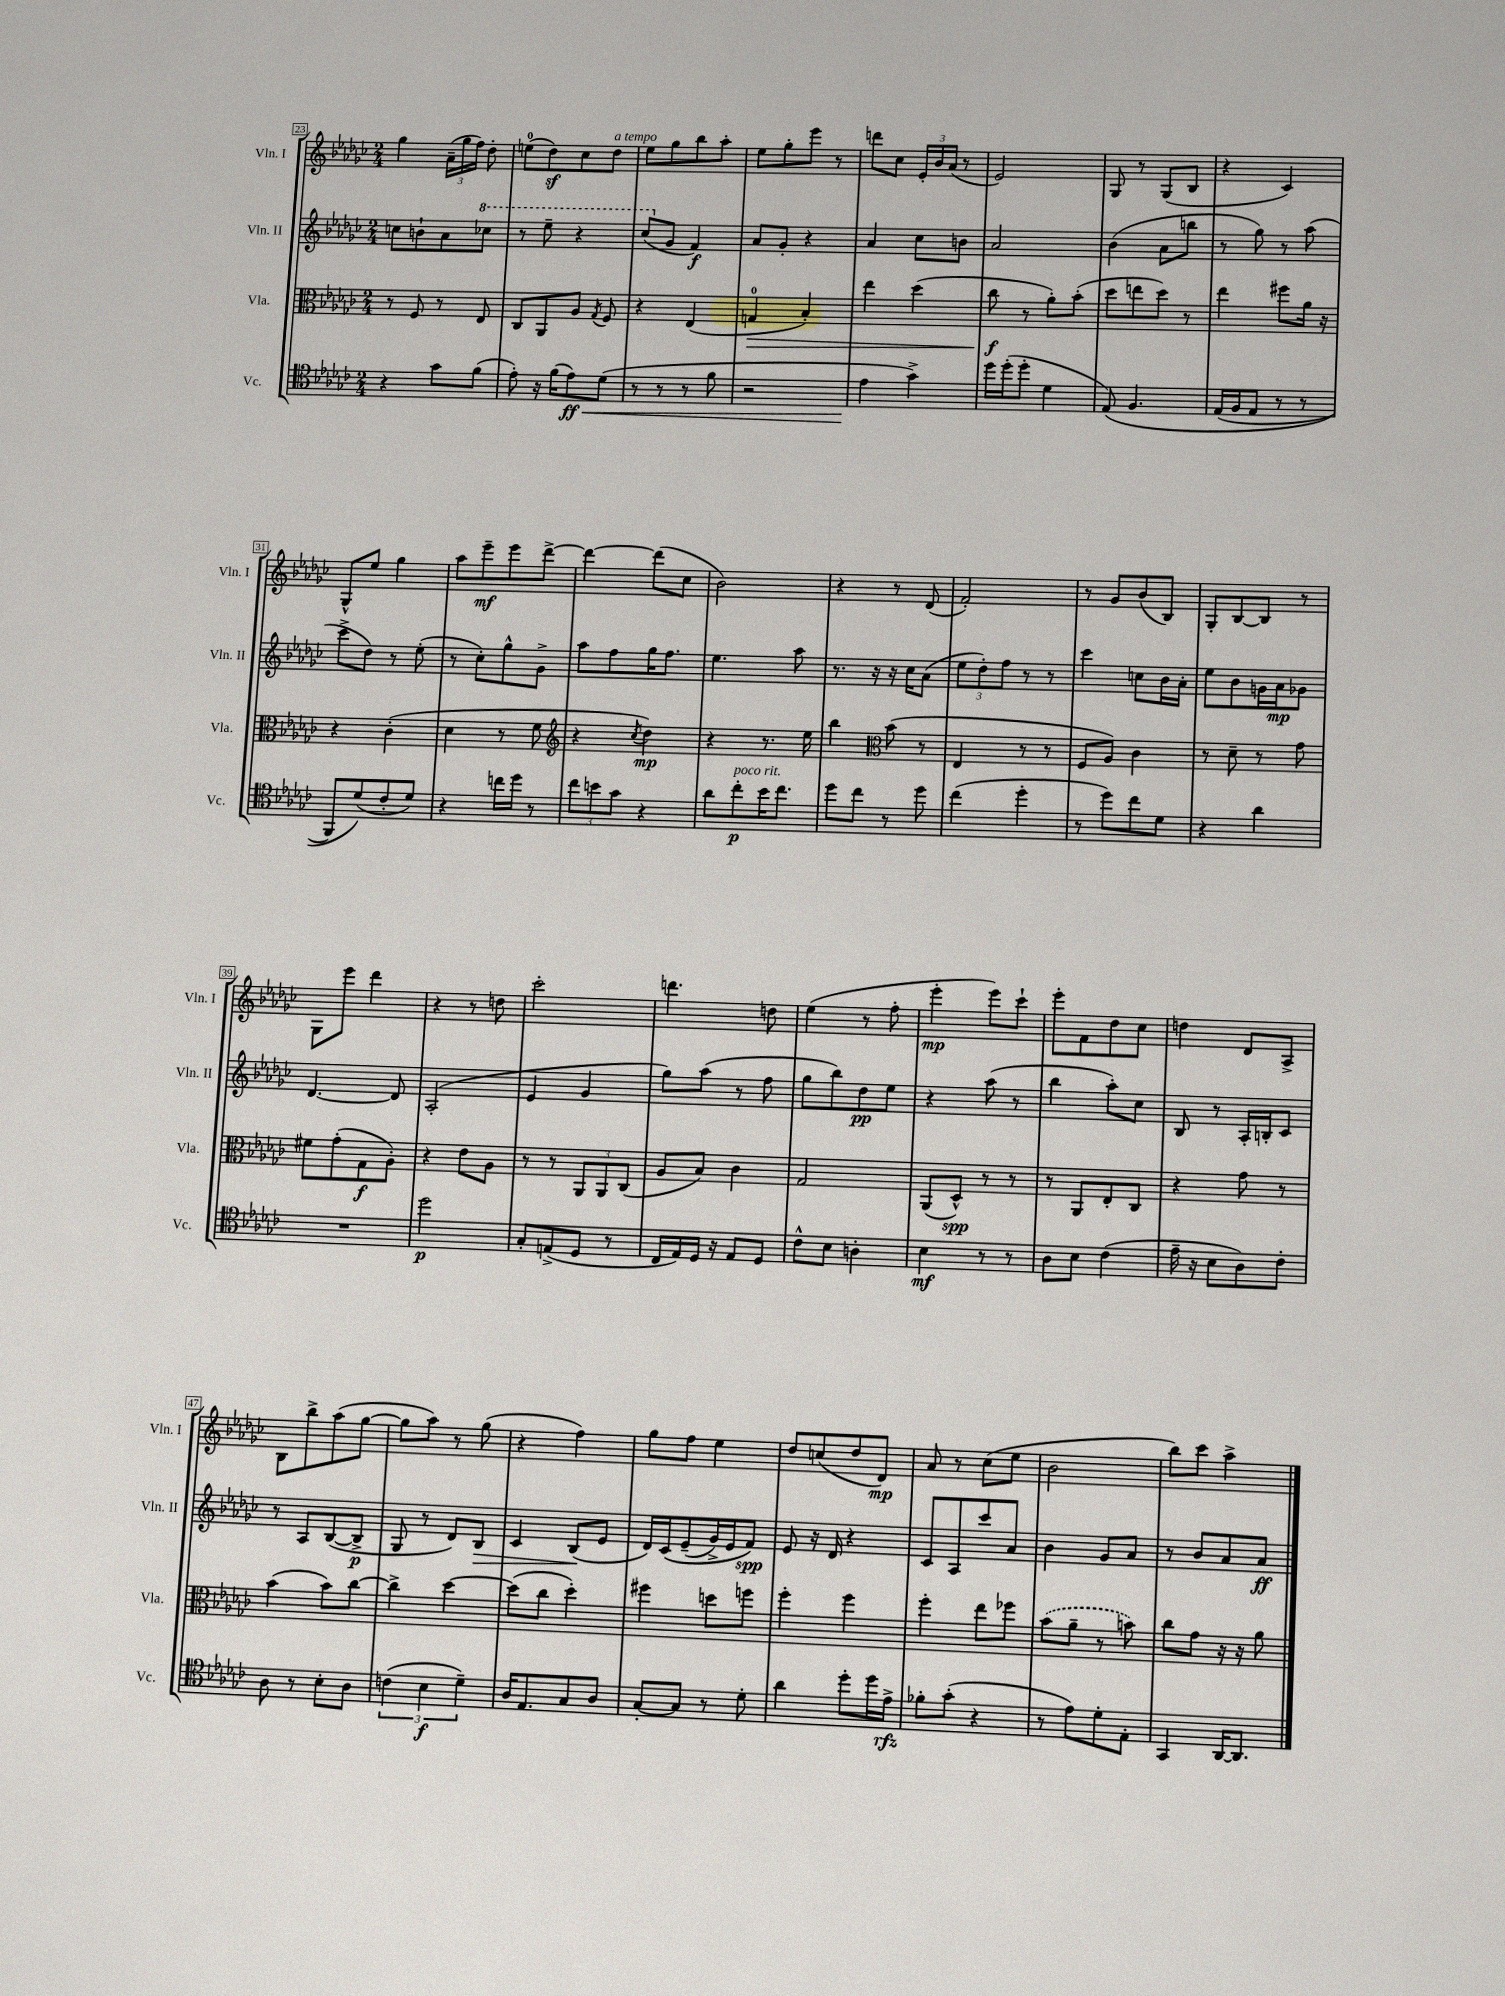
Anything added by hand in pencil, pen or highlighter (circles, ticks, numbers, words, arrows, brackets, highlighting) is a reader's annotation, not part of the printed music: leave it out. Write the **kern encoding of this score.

**kern	**kern	**kern	**kern
*staff4	*staff3	*staff2	*staff1
*clefC4	*clefC3	*clefG2	*clefG2
*k[b-e-a-d-g-c-]	*k[b-e-a-d-g-c-]	*k[b-e-a-d-g-c-]	*k[b-e-a-d-g-c-]
*M2/4	*M2/4	*M2/4	*M2/4
4r	8r	8cc\L	4gg-\
.	8F/	8b`\	.
8g-\L	8r	8a-\	(24a-~\LL
.	.	.	24gg-\
.	.	.	24ff\JJ)
(8f\J	8E-/	8ccc-\J	8dd-'\
=	=	=	=
8e-'\)	8C-/L	8r	(8ee\L
16r	8AA-/	8eee-~\	8dd-\)
(16f\LK	.	.	.
8e-\)	8A-/J	4r	8cc-\
.	8qG-/	.	.
(8d-\J	8F/	.	8dd-\J
=	=	=	=
8r	4r	(8ccc-/L	8ee-\L
8r	.	8g-/J	8gg-\
8r	(4E-/	4f/)	8bb-\
8f\	.	.	8aa-'\J
=	=	=	=
2r	4G/	8a-/L	8ee-\L
.	.	8g-'/J	8gg-'\
.	4B-'/)	4r	8eee-\J
.	.	.	8r
=	=	=	=
4e-\	4ee-\	4a-/	8ddd\L
.	.	.	8cc-\J
4g-^\)	(4dd-\	8cc-\L	24e-'/LL
.	.	.	24b-/
.	.	.	(24a-/JJ
.	.	8b\J	8r
=	=	=	=
16dd-\LL	8cc-\	2a-/	2e-/)
(16dd-'\J	.	.	.
8dd-'\J	8r	.	.
4d-\	8a-'\L)	.	.
.	(8b-'\J	.	.
=	=	=	=
&(8E-/)	8dd-\L	(4b-\	8G-/
4.F/	8ee\	.	8r
.	8dd-\J)	8a-\L	(8G-/L
.	8r	8bb\J	8B-/J
=	=	=	=
(16E-/LL	4ee-\	8r	4r
16F/J	.	.	.
8E-/J	.	8gg-\)	.
8r	8ff#\L	8r	4c-/)
8r	16a-\Jk	(8aa-\	.
.	16r	.	.
=	=	=	=
8FF/L)	4r	8ccc-^\L	8G-^^/L
(8d-/&)	.	8dd-\J)	8ee-/J
8c-'/	(4c-'\	8r	4gg-\
8d-/J)	.	(8ee-'\	.
=	=	=	=
4r	4d-\	8r	8aa-\L
.	.	8cc-'\L)	8eee-~\
16cc\LL	8r	8gg-^^\	8eee-\
16dd-\JJ	.	.	.
8r	8f\	8g-^\J	[8ddd-^\J
=	=	=	=
*	*clefG2	*	*
12cc-\L	4r	8aa-\L	4ddd-\_
12b\	.	.	.
.	.	8ff\	.
12g-\J	.	.	.
.	8qcc-/	.	.
4r	4dd-\)	16gg-\K	(8ddd-\]L
.	.	8.ff\J	.
.	.	.	8cc-\J
=	=	=	=
8a-\L	4r	4.ee-\	2b-\)
8cc-'\	.	.	.
16b-\K	8.r	.	.
8.cc-\J	.	.	.
.	.	8aa-\	.
.	16ee-\	.	.
=	=	=	=
8dd-\L	4bb-\	8.r	4r
8cc-\J	.	.	.
.	.	16r	.
*	*clefC3	*	*
8r	(8b-\	16r	8r
.	.	16cc-\LK	.
8dd-\	8r	(8a-\J	(8d-/
=	=	=	=
(4cc-\	4E-/	12ee-\L	2f'/)
.	.	12dd-'\)	.
.	.	12ff\J	.
4dd-'\	8r	8r	.
.	8r	8r	.
=	=	=	=
8r	8F/L	4ccc-\	8r
8dd-\L)	8A-/J)	.	8g-/L
8cc-\	4c-\	8cc\L	(8b-/
8d-\J	.	16b-\L	8B-/J)
.	.	16a-'\JJ	.
=	=	=	=
4r	8r	8ee-\L	8G-'/L
.	8d-~\	8b-\	[8B-/
4a-\	8r	16g\L	8B-/]J
.	.	16a-\J	.
.	8g-\	8g-\J	8r
=	=	=	=
2r	8f#\L	[4.d-/	8G-\L
.	(8g-'\	.	8eee-\J
.	8G-\	.	4ddd-\
.	8A-'\J)	8d-/]	.
=	=	=	=
2dd-\	4r	(2A-'/	4r
.	8e-\L	.	8r
.	8A-\J	.	8dd\
=	=	=	=
8G-'/L	8r	4e-/	2ccc-'\
(8E^/	8r	.	.
8D-/J	12AA-/L	4g-/	.
.	12AA-/	.	.
8r	.	.	.
.	(12C-/J	.	.
=	=	=	=
16C-/LL	8A-/L	8gg-\L)	4.ddd\
16E-/)	.	.	.
16D-/JJ	8B-/J)	(8aa-\J	.
16r	.	.	.
8E-/L	4c-\	8r	.
8D-/J	.	8ff\	8dd\
=	=	=	=
8c-^^\L	2G-/	8gg-\L	(4ee-\
8B-\J	.	8bb-\)	.
4A'\	.	8dd-\	8r
.	.	8ee-\J	8ff'\
=	=	=	=
4B-\	(8AA-/L	4r	4eee-'\
.	8D-^^/J)	.	.
8r	8r	(8aa-\	8eee-\L)
8r	8r	8r	8ccc-`\J
=	=	=	=
8A-\L	8r	4bb-\	8eee-'\L
8B-\J	8AA-/L	.	8f\
(4c-\	8E-'/	8aa-'\L)	8dd-\
.	8C-/J	8cc-\J	8cc-\J
=	=	=	=
16e-~\	4r	8B-/	4dd\
16r	.	.	.
8B-\L	.	8r	.
8A-\)	8g-\	16A-'/LL	8d-/L
.	.	16B'/J	.
8c-'\J	8r	8c-/J	8A-^/J
=	=	=	=
8A-\	(4b-\	8r	8B-\L
8r	.	8A-/L	8bb-^\
8B-'\L	8b-\L)	([8B-/	(8aa-\
8A-\J	[8cc-\J	8B-^/]J	[8gg-\J
=	=	=	=
(6c\	4cc-^\]	8G-/	8gg-\]L
.	.	8r	8aa-\J)
6B-\	.	.	.
.	[4dd-\	8d-/L)	8r
6d-~\)	.	.	.
.	.	8B-/J	(8gg-\
=	=	=	=
16A-/LK	(8dd-\]L	4c-/	4r
8.E-/	.	.	.
.	8cc-\J	.	.
8G-/	4dd-'\)	(8B-/L	4ff\)
8A-/J	.	8e-/J	.
=	=	=	=
[8G-'/L	4ff#\	16d-/LL)	8gg-\L
.	.	&(16c-/J	.
8G-/]J	.	(8e-~/	8ff\J
8r	8dd\L	16g-^/L)	4ee-\
.	.	16e-/J	.
8d-'\	8ff\J	8f/J&)	.
=	=	=	=
4a-\	4ff'\	8e-/	8dd-/L
.	.	16r	(8cc/
.	.	16d-/	.
8dd-'\L	4ff\	4r	8dd-/
16dd-\L	.	.	8d-/J)
16e-^\JJ	.	.	.
=	=	=	=
8f-'\L	4ff'\	8c-/L	8a-/
(8g-'\J	.	8A-/	8r
4r	8ee-\L	8ccc-/	(8cc-\L
.	8ff-\J	8a-/J	8ee-\J
=	=	=	=
8r	(8b-\L	4b-\	2b-\
8e-\L)	8a-~\J	.	.
8d-'\	8r	8g-/L	.
8E-'\J	8b\)	8a-/J	.
=	=	=	=
4GG-/	8cc-\L	8r	8bb-\L)
.	8g-\J	8b-/L	8ccc-\J
[16AA-/LK	16r	8a-/	4aa-^\
8.AA-/]J	16r	.	.
.	8a-\	8a-/J	.
==	==	==	==
*-	*-	*-	*-
